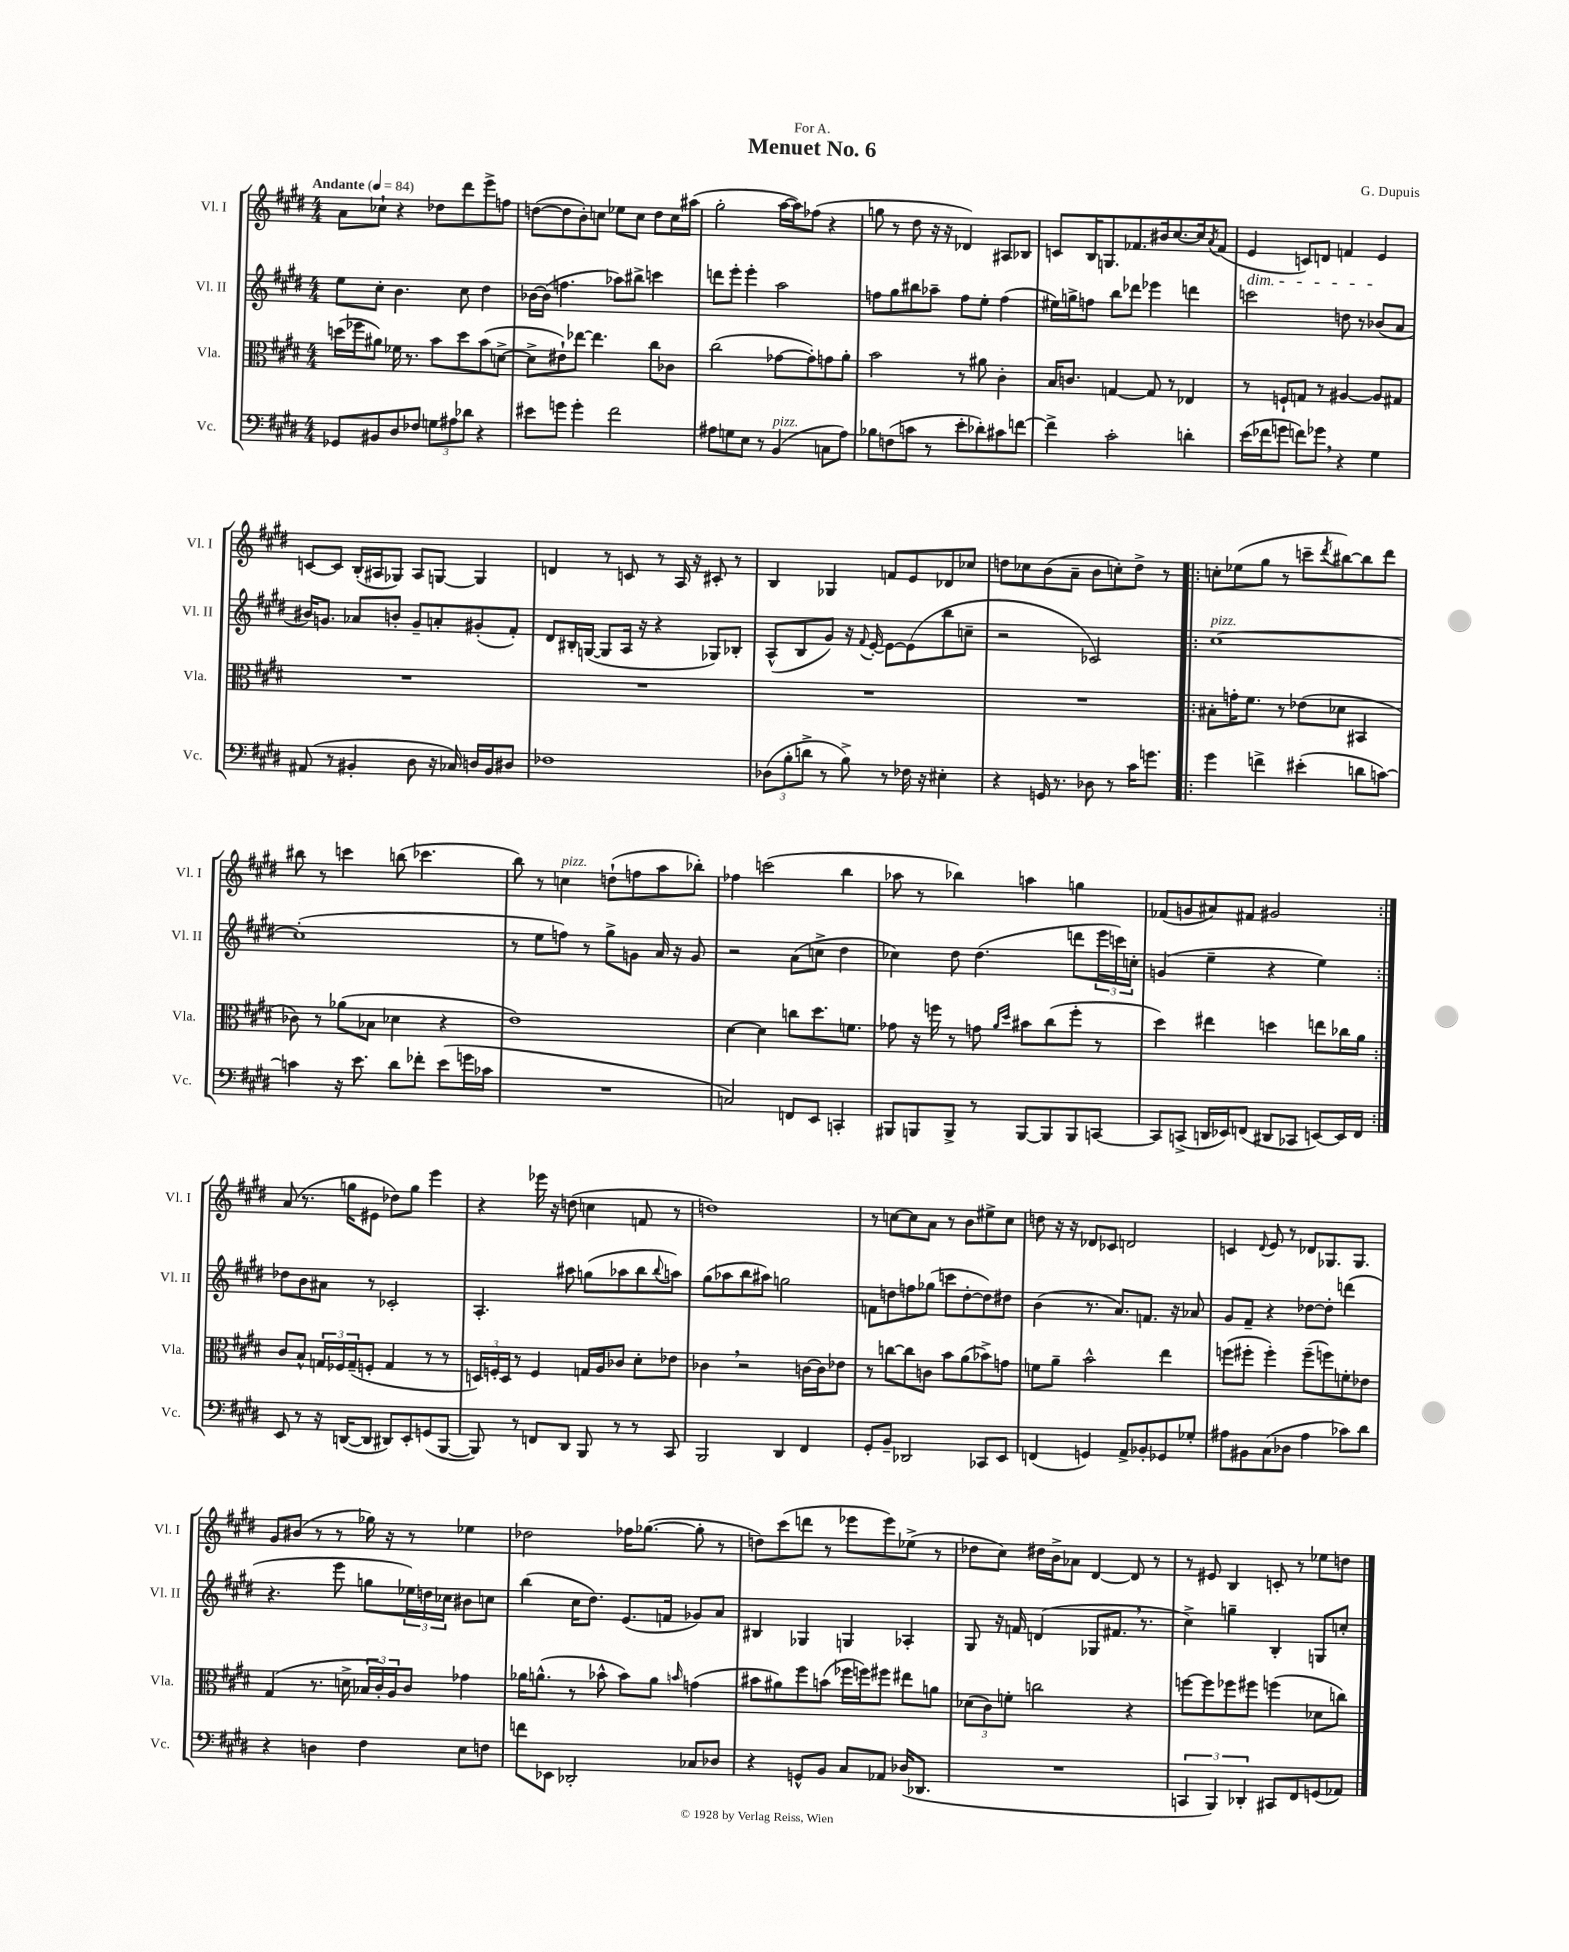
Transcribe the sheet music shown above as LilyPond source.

\header { title = "Menuet No. 6" composer = "G. Dupuis" dedication = "For A." }
<<
\new StaffGroup <<
\new Staff = "s0" \with { instrumentName = "Vl. I" shortInstrumentName = "Vl. I" } {
    \clef treble \key e \major \numericTimeSignature \time 4/4 \tempo "Andante" 4 = 84
    a'8 ces''8-! r4 des''8 dis'''8 e'''8-> f''8 |
    d''8~( d''8 b'8-.) c''8 ees''8 c''8 d''8 c''16 ais''16( |
    gis''2-. a''16~ a''16) fes''8( r4 |
    g''8 r8 dis''8 r16 r16 des'4) ais8 bes8 |
    c'8 b16 g8. fes'8. bis'16 cis''8.~ cis''16 \acciaccatura { a'8 } fes'8( |
    e'4\dim c'8) d'8 f'4 e'4\! |
    c'8~ c'8 b16-.( ais16 ges8) ais8 g8~ g4 |
    d'4 r8 c'8 r8 a16 r16 cis'8-. r8 |
    b4 ges4 f'8 e'8 des'8 ces''8 |
    d''8 ces''8 b'8( a'8-- b'8 c''8-.) d''8-> r8 |
    \repeat volta 2 { c''8-. ees''8( gis''8 r8 c'''8-- \acciaccatura { dis'''8 } bis''8~) bis''8 dis'''8 |
    bis''8 r8 c'''4 b''8( ces'''4. |
    b''8) r8 c''4^\markup { \italic "pizz." } d''8-!( f''8 a''8 bes''8-.) |
    fes''4 c'''2( b''4 |
    aes''8 r8 bes''4) a''4 g''4 |
    fes'8( g'8 ais'8) fis'8 gis'2 | }
    a'8( r8. g''16 eis'8 des''8) g''8 e'''4 |
    r4 ees'''16 r16 d''8( c''4 f'8 r8 |
    d''1) |
    r8 c''8~ c''8 a'8 r8 b'8 eis''8-> c''8 |
    d''8 r16 r16 des'8 ces'8 d'2 |
    c'4 \appoggiatura { dis'8 } e'8 r8 des'8 ges8. ges8. |
    gis'8 bis'8( r8 r8 ges''16) r16 r8 ees''4 |
    des''2 fes''16 ges''8.~( ges''8-. r8 |
    d''8) cis'''8( d'''8 r8 ees'''8 ees'''8) ees''8->( r8 |
    des''8 cis''8) dis''16 b'16-> aes'8 dis'4~ dis'8 r8 |
    r8 eis'8 b4 c'8-. r8 ees''8 d''8 \bar "|." |
}
\new Staff = "s1" \with { instrumentName = "Vl. II" shortInstrumentName = "Vl. II" } {
    \clef treble \key e \major \numericTimeSignature \time 4/4
    e''8 cis''8-. b'4. cis''8 dis''4 |
    bes'16~ bes'16( f''4. aes''8) bis''8-> c'''4 |
    d'''8 e'''8-. e'''4-. a''2 |
    f''8 gis''8 bis''8 aes''8-- f''8 e''8-. f''4( |
    eis''16) g''16-> f''8 b''8 des'''8 ees'''4 d'''4 |
    c'''2 d''8 r8 bes'8( a'8 |
    bis'16) g'8. aes'8 b'8-. g'8-- a'8-. gis'8-.( fis'8-.) |
    dis'8 bis16-. g16~( g8 a16 r16 r4 ges8) bes8-. |
    a8-^( b8 gis'8) r16 \appoggiatura { fis'8 } e'16~-. e'8~ e'8( b''8 c''8-- |
    r2 ces'2) |
    \repeat volta 2 { cis''1~^\markup { \italic "pizz." } |
    cis''1-.( |
    r8 e''8 f''8) r8 gis''8-> g'8 a'16 r16 g'8 |
    r2 a'8( c''8-> dis''4 |
    ces''4) dis''8 dis''4.( d'''8 \tuplet 3/2 { e'''16 c'''16) c''16-. } |
    g'4( e''4-- r4 e''4) | }
    des''8 b'8 ais'8 r8 ces'2-. |
    a4.-. ais''8 g''8( aes''8 b''8 \appoggiatura { b''8 } a''8) |
    gis''8( aes''8 b''8 ais''8) g''2 |
    f'8 d''8 f''8 ges''8( c'''8 d''8~-. d''8) dis''8 |
    b'4( r8. a'8.) f'8. r16 aes'8 |
    gis'8 fis'8-- r4 des''8~ des''8-. d'''4( |
    r4. e'''8 g''8 \tuplet 3/2 { ees''16) d''16 ces''16 } bis'8 c''8 |
    b''4( cis''16 dis''8.) e'8.( f'16 ges'8) a'8 |
    bis4 ges4 g4 aes4-. |
    gis8 r16 f'16 d'4( ges8 fis'8. \breathe r8. |
    cis''4->) g''4-- b4-. g8 c''8-. \bar "|." |
}
\new Staff = "s2" \with { instrumentName = "Vla." shortInstrumentName = "Vla." } {
    \clef alto \key e \major \numericTimeSignature \time 4/4
    d''16( fes''16 ais'8) fes'16 r8. b'8 d''8 b'8( d'8~-> |
    d'8-> eis'8-!) ees''8~ ees''4. cis''8 ces'8 |
    cis''2( ges'8~ ges'8-.) g'8 a'8-. |
    b'2 r8 ais'8 cis'4-. |
    b16 c'8. g4~ g8 r8 ees4 |
    r8 f8-! g8 r8 ais4~ ais8 gis8 |
    R1 |
    R1 |
    R1 |
    R1 |
    \repeat volta 2 { bis8-. g'16-. fis'8. r8 ees'8( des'8 bis,4 |
    ces'8) r8 aes'8( bes8 des'4 r4 |
    e'1) |
    dis'4~ dis'4 c''8 dis''8. f'8. |
    ges'8 r16 f''16 r8 g'8 \grace { a'16 dis''16 } bis'8 cis''8( f''8-. r8 |
    dis''4) eis''4 d''4 e''8 ces''16 a'16 | }
    cis'8 b8-^ \tuplet 3/2 { g16 fes16 g16--( } f8-. g4 r8 r8 |
    \tuplet 3/2 { d16) f16-. d16 } r8 f4 g16 a16 ces'8 dis'8-. ees'8 |
    ces'4 \breathe r2 c'16~ c'16 ees'8 |
    r8 c''8~ c''8 c'8 b'8 a'8( bes'8->) g'8 |
    f'8 a'8-- b'2-^ e''4 |
    f''8( fis''8-. fis''4-.) fis''8--( f''8) f'8-. ees'8 |
    gis4( r8. d'16-> \tuplet 3/2 { bes16 cis'16-.) a16 } cis'8 ges'4 |
    aes'16 a'8.-^( r8 bes'8-^ bes'8) a'8 \grace { b'16 } g'4( |
    bis'8 ais'8) fis''8 b'8( fes''16 f''16) fis''8 eis''8 a'8 |
    \tuplet 3/2 { des'8( cis'8) f'8-. } c''2 r4 |
    f''8~ f''8 fes''8 fis''8 f''4( des'8 c''8) \bar "|." |
}
\new Staff = "s3" \with { instrumentName = "Vc." shortInstrumentName = "Vc." } {
    \clef bass \key e \major \numericTimeSignature \time 4/4
    ges,8 bis,8 dis8 fes8 \tuplet 3/2 { g8 ais8 des'8 } r4 |
    eis'8 g'8 g'4-. fis'2 |
    ais8 g8 e8 r8 b,4^\markup { \italic "pizz." }( c8 ais8) |
    bes8 f8( c'8 r8 e'8-. des'8-.) cis'8 f'8~ |
    f'4-> cis'2-. d'4-. |
    e'16( fes'16 g'8 f'8) ges'8 \breathe r4 gis4 |
    ais,8( r8 bis,4-. dis8 r16 ces16) d16 bis,16 dis8 |
    fes1 |
    \tuplet 3/2 { des8( b8-. d'8-> } r8 b8->) r8 fes16 r16 eis4-. |
    r4 g,16 r8. des8 r8 cis'16 g'8. |
    \repeat volta 2 { gis'4 f'4-> eis'4-.( d'8 c'8~) |
    c'4 r16 e'8. dis'8 fes'8-. e'8( g'16 ces'16 |
    R1 |
    c2) f,8 e,8 c,4-. |
    bis,,8 b,,8 b,,8-> r8 b,,8~ b,,8 b,,8 c,8~ |
    c,8 c,8->( d,16 ees,16) f,8( dis,8 ces,8 e,8~) e,16 f,16 | }
    e,8 r8 r16 d,16~( d,8 dis,8) e,8-. g,8( b,,8~ |
    b,,8) r8 f,8 dis,8 b,,8 r8 r8 cis,8 |
    b,,2 dis,4 fis,4 |
    gis,8-. b,8-- des,2 ces,8 e,8 |
    f,4( g,4) a,8-> bes,8-. ges,8 ges8-. |
    ais8 bis,8 cis8( des8 ais4 ces'8) dis'8 |
    r4 d4 fis4 e8 f8 |
    f'8 ees,8 des,2-. ces8 des8 |
    r4 g,8-^ b,8 cis8 aes,8 des16( des,8. |
    R1 |
    \tuplet 3/2 { c,4 b,,4) des,4-. } cis,8 fis,8 g,8( aes,8) \bar "|." |
}
>>
>>
\layout { \context { \Score \remove "Bar_number_engraver" } }
